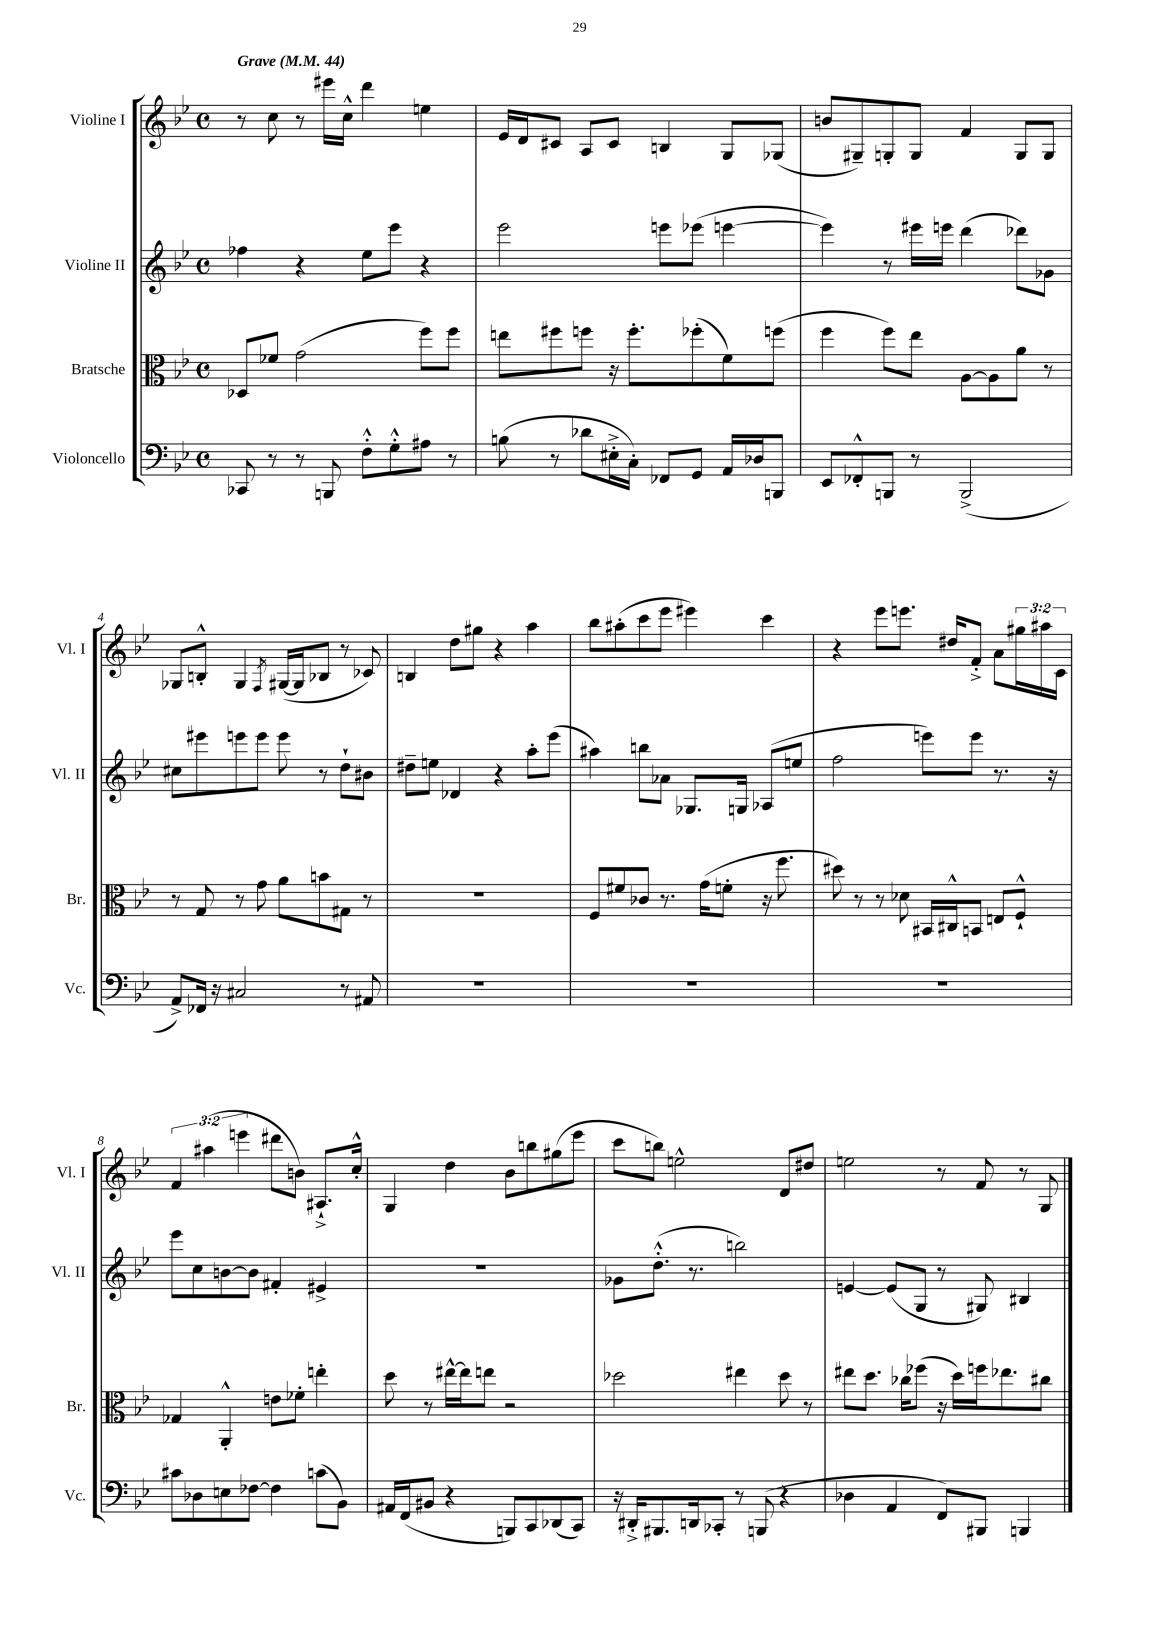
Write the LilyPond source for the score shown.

<<
\new StaffGroup <<
\new Staff = "s0" \with { instrumentName = "Violine I" shortInstrumentName = "Vl. I" } {
    \clef treble \key bes \major \defaultTimeSignature \time 4/4 \override Staff.TupletNumber.text = #tuplet-number::calc-fraction-text \tempo "Grave" 4 = 44
    r8 c''8 r8 eis'''16 c''16-^ d'''4 e''4 |
    ees'16 d'16 cis'8 a8 cis'8 b4 g8 ges8( |
    b'8 gis8--) g8-. g8 f'4 g8 g8 |
    ges8 b8-.-^ ges4 \acciaccatura { f8 } gis16~( gis16 bes8 r8 ces'8) |
    b4 d''8 gis''8 r4 a''4 |
    bes''8 ais''8-.( c'''8 ees'''8 eis'''4) c'''4 |
    r4 ees'''8 e'''8. dis''16 f'8-.-> a'8 \tuplet 3/2 { gis''16 ais''16 c'16 } |
    \tuplet 3/2 { f'4 ais''4( e'''4 } dis'''8 b'8) ais8.-!-> c''16-.-^ |
    g4 d''4 bes'8 b''8 gis''8( ees'''8 |
    c'''8 b''8) e''2-^ d'8 dis''8 |
    e''2 r8 f'8 r8 g8 \bar "|." |
}
\new Staff = "s1" \with { instrumentName = "Violine II" shortInstrumentName = "Vl. II" } {
    \clef treble \key bes \major \defaultTimeSignature \time 4/4
    fes''4 r4 ees''8 ees'''8 r4 |
    ees'''2 e'''8 ees'''8( e'''4~ |
    e'''4) r8 eis'''16 e'''16 d'''4( des'''8) ges'8 |
    cis''8 eis'''8 e'''8 e'''8 e'''8 r8 d''8-! bis'8 |
    dis''8-- e''8 des'4 r4 a''8-. ees'''8( |
    ais''4) b''8 aes'8 ges8. g16 aes8( e''8 |
    f''2 e'''8) e'''8 r8. r16 |
    ees'''8 c''8 b'8~ b'8 fis'4-. eis'4-> |
    r1 |
    ges'8 d''8.-.-^( r8. b''2) |
    e'4~ e'8( g8 r8 gis8) bis4 \bar "|." |
}
\new Staff = "s2" \with { instrumentName = "Bratsche" shortInstrumentName = "Br." } {
    \clef alto \key bes \major \defaultTimeSignature \time 4/4
    des8 fes'8 g'2( f''8) f''8 |
    e''8 fis''8 f''8 r16 f''8.-. fes''8-.( f'8) f''8( |
    f''4 f''8) ees''8 a8~ a8 a'8 r8 |
    r8 g8 r8 g'8 a'8 b'8 gis8 r8 |
    R1 |
    f8 fis'8 ces'8 r8. g'16( f'8-. r16 f''8. |
    dis''8) r8 r8 des'8 bis,16 cis16-^ b,8 e8 f8-!-^ |
    ges4 a,4-.-^ e'8 fes'8-. e''4-. |
    d''8 r8 eis''16~-^ eis''16 e''8 r2 |
    des''2 eis''4 des''8 r8 |
    eis''8 d''8. ces''16 fes''8( r16 d''16) f''16 ees''8. cis''8 \bar "|." |
}
\new Staff = "s3" \with { instrumentName = "Violoncello" shortInstrumentName = "Vc." } {
    \clef bass \key bes \major \defaultTimeSignature \time 4/4
    ces,8 r8 r8 b,,8 f8-.-^ g8-.-^ ais8 r8 |
    b8( r8 des'8 eis16-.-> c16-.) fes,8 g,8 a,16 des16 b,,8 |
    ees,8 fes,8-.-^ b,,8 r8 b,,2->( |
    a,8->) fes,16 r16 cis2 r8 ais,8 |
    R1 |
    R1 |
    R1 |
    cis'8 des8 e8 fes8~ fes4 c'8( bes,8) |
    ais,16 f,16( bis,8 r4 b,,8) c,8 des,8( c,8) |
    r16 dis,16-.-> bis,,8. d,16 ces,8-. r8 b,,8( r4 |
    des4 a,4 f,8) bis,,8 b,,4 \bar "|." |
}
>>
>>
